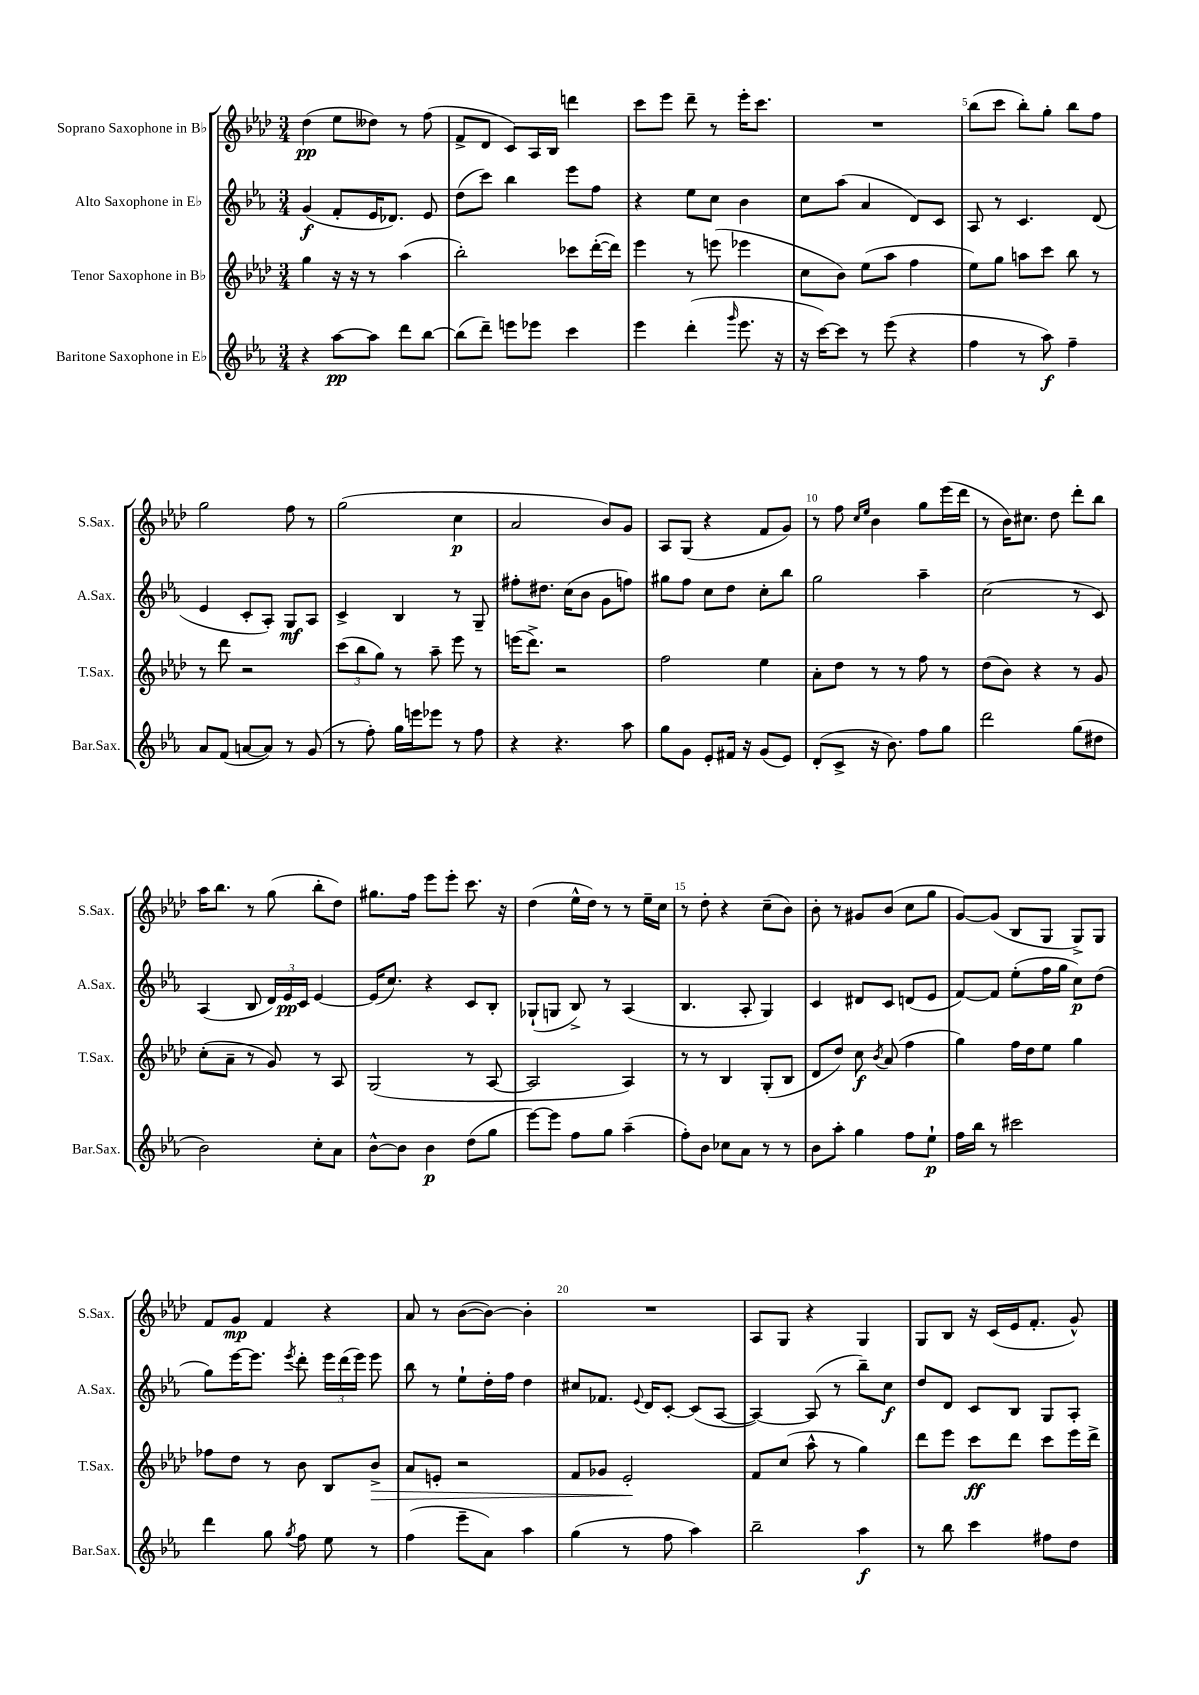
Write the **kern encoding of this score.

**kern	**kern	**kern	**kern
*staff4	*staff3	*staff2	*staff1
*clefG2	*clefG2	*clefG2	*clefG2
*k[b-e-a-]	*k[b-e-a-d-]	*k[b-e-a-]	*k[b-e-a-d-]
*M3/4	*M3/4	*M3/4	*M3/4
4r	4gg\	(4g/	(4dd-\
[8aa-\L	16r	8f'/L	8ee-\L
.	16r	.	.
8aa-\]J	8r	16e-/K	8dd--\J)
.	.	8.d-/J)	.
8ddd\L	(4aa-\	.	8r
[8bb-\J	.	8e-/	(8ff\
=	=	=	=
(8bb-\]L	2bb-'\)	(8dd\L	8f^/L
8ddd~\J)	.	8ccc\J)	8d-/J
8eee\L	.	4bb-\	8c/L)
8eee-\J	.	.	16A-/L
.	.	.	16B-/JJ
4ccc\	8ccc-\L	8eee-\L	4ddd\
.	([16ddd-'\L	8ff\J	.
.	16ddd-\]JJ)	.	.
=	=	=	=
4eee-\	4eee-\	4r	8ccc\L
.	.	.	8eee-\J
(4ddd'\	8r	8ee-\L	8ddd-~\
.	(8eee\	8cc\J	8r
16qqggg/	.	.	.
8.eee-\	4eee-\	4b-\	16eee-'\LK
.	.	.	8.ccc\J
16r	.	.	.
=	=	=	=
16r	8cc\L	8cc\L	2.r
[16ccc\LK)	.	.	.
8ccc\]J	8b-\J)	(8aa-\J	.
8r	(8ee-\L	4a-/	.
(8eee-\	8aa-\J	.	.
4r	4ff\	8d/L)	.
.	.	8c/J	.
=	=	=	=
4ff\	8ee-\L)	8A-/	(8bb-\L
.	8gg\J	8r	8ccc\J
8r	8aa\L	4.c/	8bb-'\L)
8aa-\)	8ccc\J	.	8gg'\J
4ff~\	8bb-\	.	8bb-\L
.	8r	(8d/	8ff\J
=	=	=	=
8a-/L	8r	4e-/	2gg\
(8f/J	8ddd-\	.	.
[8a/L	2r	8c'/L	.
8a/]J)	.	8A-'/J)	.
8r	.	8G/L	8ff\
(8g/	.	8A-/J	8r
=	=	=	=
8r	(12ccc\L	4c^/	(2gg\
.	12bb-\	.	.
8ff'\)	.	.	.
.	12gg\J)	.	.
16gg\LL	8r	4B-/	.
16eee\J	.	.	.
8eee-\J	8aa-~\	.	.
8r	8eee-\	8r	4cc\
8ff\	8r	8G~/	.
=	=	=	=
4r	(16eee\LK	8ff#'\L	2a-/
.	8.ddd-^\J)	.	.
.	.	8.dd#\J	.
4.r	2r	.	.
.	.	(16cc\LK	.
.	.	8b-\J	.
.	.	8g\L	8b-/L)
8aa-\	.	8ff\J)	8g/J
=	=	=	=
8gg\L	2ff\	8gg#\L	8A-/L
8g\J	.	8ff\J	(8G/J
8e-'/L	.	8cc\L	4r
16f#/Jk	.	8dd\J	.
16r	.	.	.
(8g/L	4ee-\	8cc'\L	8f/L
8e-/J)	.	8bb-\J	8g/J)
=	=	=	=
(8d'/L	8a-'\L	2gg\	8r
8c^/J	8dd-\J	.	8ff\
.	.	.	16qqcc/LL
.	.	.	16qqee-/JJ
16r	8r	.	4b-\
8.b-\)	.	.	.
.	8r	.	.
8ff\L	8ff\	4aa-~\	8gg\L
8gg\J	8r	.	(16eee-\L
.	.	.	16ddd-\JJ
=	=	=	=
2ddd\	(8dd-\L	(2cc\	8r
.	8b-\J)	.	16b-\LK)
.	.	.	8.cc#\J
.	4r	.	.
.	.	.	8dd-\
(8gg\L	8r	8r	8ddd-'\L
8dd#\J	8g/	8c/)	8bb-\J
=	=	=	=
2b-\)	(8cc'\L	(4A-/	16aa-\LK
.	.	.	8.bb-\J
.	8a-~\J	.	.
.	8r	8B-/	8r
.	8g/)	24d/LL)	(8gg\
.	.	24e-/	.
.	.	24c/JJ	.
8cc'\L	8r	[4e-/	8bb-'\L
8a-\J	8A-/	.	8dd-\J)
=	=	=	=
[8b-^^\L	(2G/	(16e-/]LK	8.gg#\L
.	.	8.cc/J)	.
8b-\]J	.	.	.
.	.	.	16ff\Jk
4b-\	.	4r	8eee-\L
.	.	.	8eee-'\J
(8dd\L	8r	8c/L	8.ccc\
8gg\J	[8A-/	8B-'/J	.
.	.	.	16r
=	=	=	=
[8eee-\L)	2A-/]	(8G-`/L	(4dd-\
8eee-\]J	.	8G/J	.
8ff\L	.	8B-^/)	16ee-^^\LL
.	.	.	16dd-\JJ)
8gg\J	.	8r	8r
(4aa-~\	4A-/)	(4A-/	8r
.	.	.	16ee-~\LL
.	.	.	16cc\JJ
=	=	=	=
8ff'\L)	8r	4.B-/	8r
8b-\J	8r	.	8dd-'\
8cc-\L	4B-/	.	4r
8a-\J	.	8A-'/	.
8r	(8G'/L	4G/)	(8cc~\L
8r	8B-/J	.	8b-\J)
=	=	=	=
8b-\L	8d-/L	4c/	8b-'\
8aa-'\J	8dd-/J)	.	8r
4gg\	8cc\	8d#/L	8g#/L
.	8qb-/	.	.
.	(8a-/	8c/J	(8b-/J
8ff\L	4ff\	(8d/L	8cc\L
8ee-`\J	.	8e-/J	8gg\J
=	=	=	=
16ff\LL	4gg\)	[8f/L)	[8g/L)
16bb-\JJ	.	.	.
8r	.	8f/]J	(8g/]J
2ccc#\	16ff\LL	(8ee-'\L	8B-/L
.	16dd-\J	.	.
.	8ee-\J	16ff\L	8G/J
.	.	16gg\JJ	.
.	4gg\	8cc\L)	8G^/L)
.	.	(8dd\J	8G/J
=	=	=	=
4ddd\	8ff-\L	8gg\L)	8f/L
.	8dd-\J	[16eee-\K	8g/J
.	.	8.eee-\]J	.
8gg\	8r	.	4f/
8qgg/	.	8qeee-/	.
8ff\	8b-\	8ddd'\	.
8ee-\	8B-/L	24eee-\LL	4r
.	.	(24ddd\	.
.	.	24eee-\JJ)	.
8r	8b-^/J	8eee-\	.
=	=	=	=
(4ff\	8a-/L	8bb-\	8a-/
.	8e'/J	8r	8r
8eee-~\L	2r	8ee-`\L	([8b-\L
8a-\J)	.	16dd'\L	8b-\_J)
.	.	16ff\JJ	.
4aa-\	.	4dd\	4b-'\]
=	=	=	=
(4gg\	8f/L	8cc#/L	2.r
.	8g-/J	8.f-/J	.
8r	2e-'/	.	.
.	.	8qqe-/	.
.	.	16d/LK	.
8ff\	.	[8c'/J	.
4aa-\)	.	(8c/]L	.
.	.	[8A-/J	.
=	=	=	=
2bb-~\	8f/L	4A-/_)	8A-/L
.	(8cc/J	.	8G/J
.	8aa-^^\	(8A-/]	4r
.	8r	8r	.
4aa-\	4gg\)	8bb-~\L)	4G/
.	.	8cc\J	.
=	=	=	=
8r	8ddd-\L	8dd/L	8G/L
8bb-\	8eee-\J	8d/J	8B-/J
4ccc\	8ccc\L	8c/L	16r
.	.	.	(16c/LL
.	8ddd-\J	8B-/J	16e-/J
.	.	.	8.f'/J
8ff#\L	8ccc\L	8G/L	.
8dd\J	16eee-\L	8A-'/J	8g^^/)
.	16ddd-^\JJ	.	.
==	==	==	==
*-	*-	*-	*-
